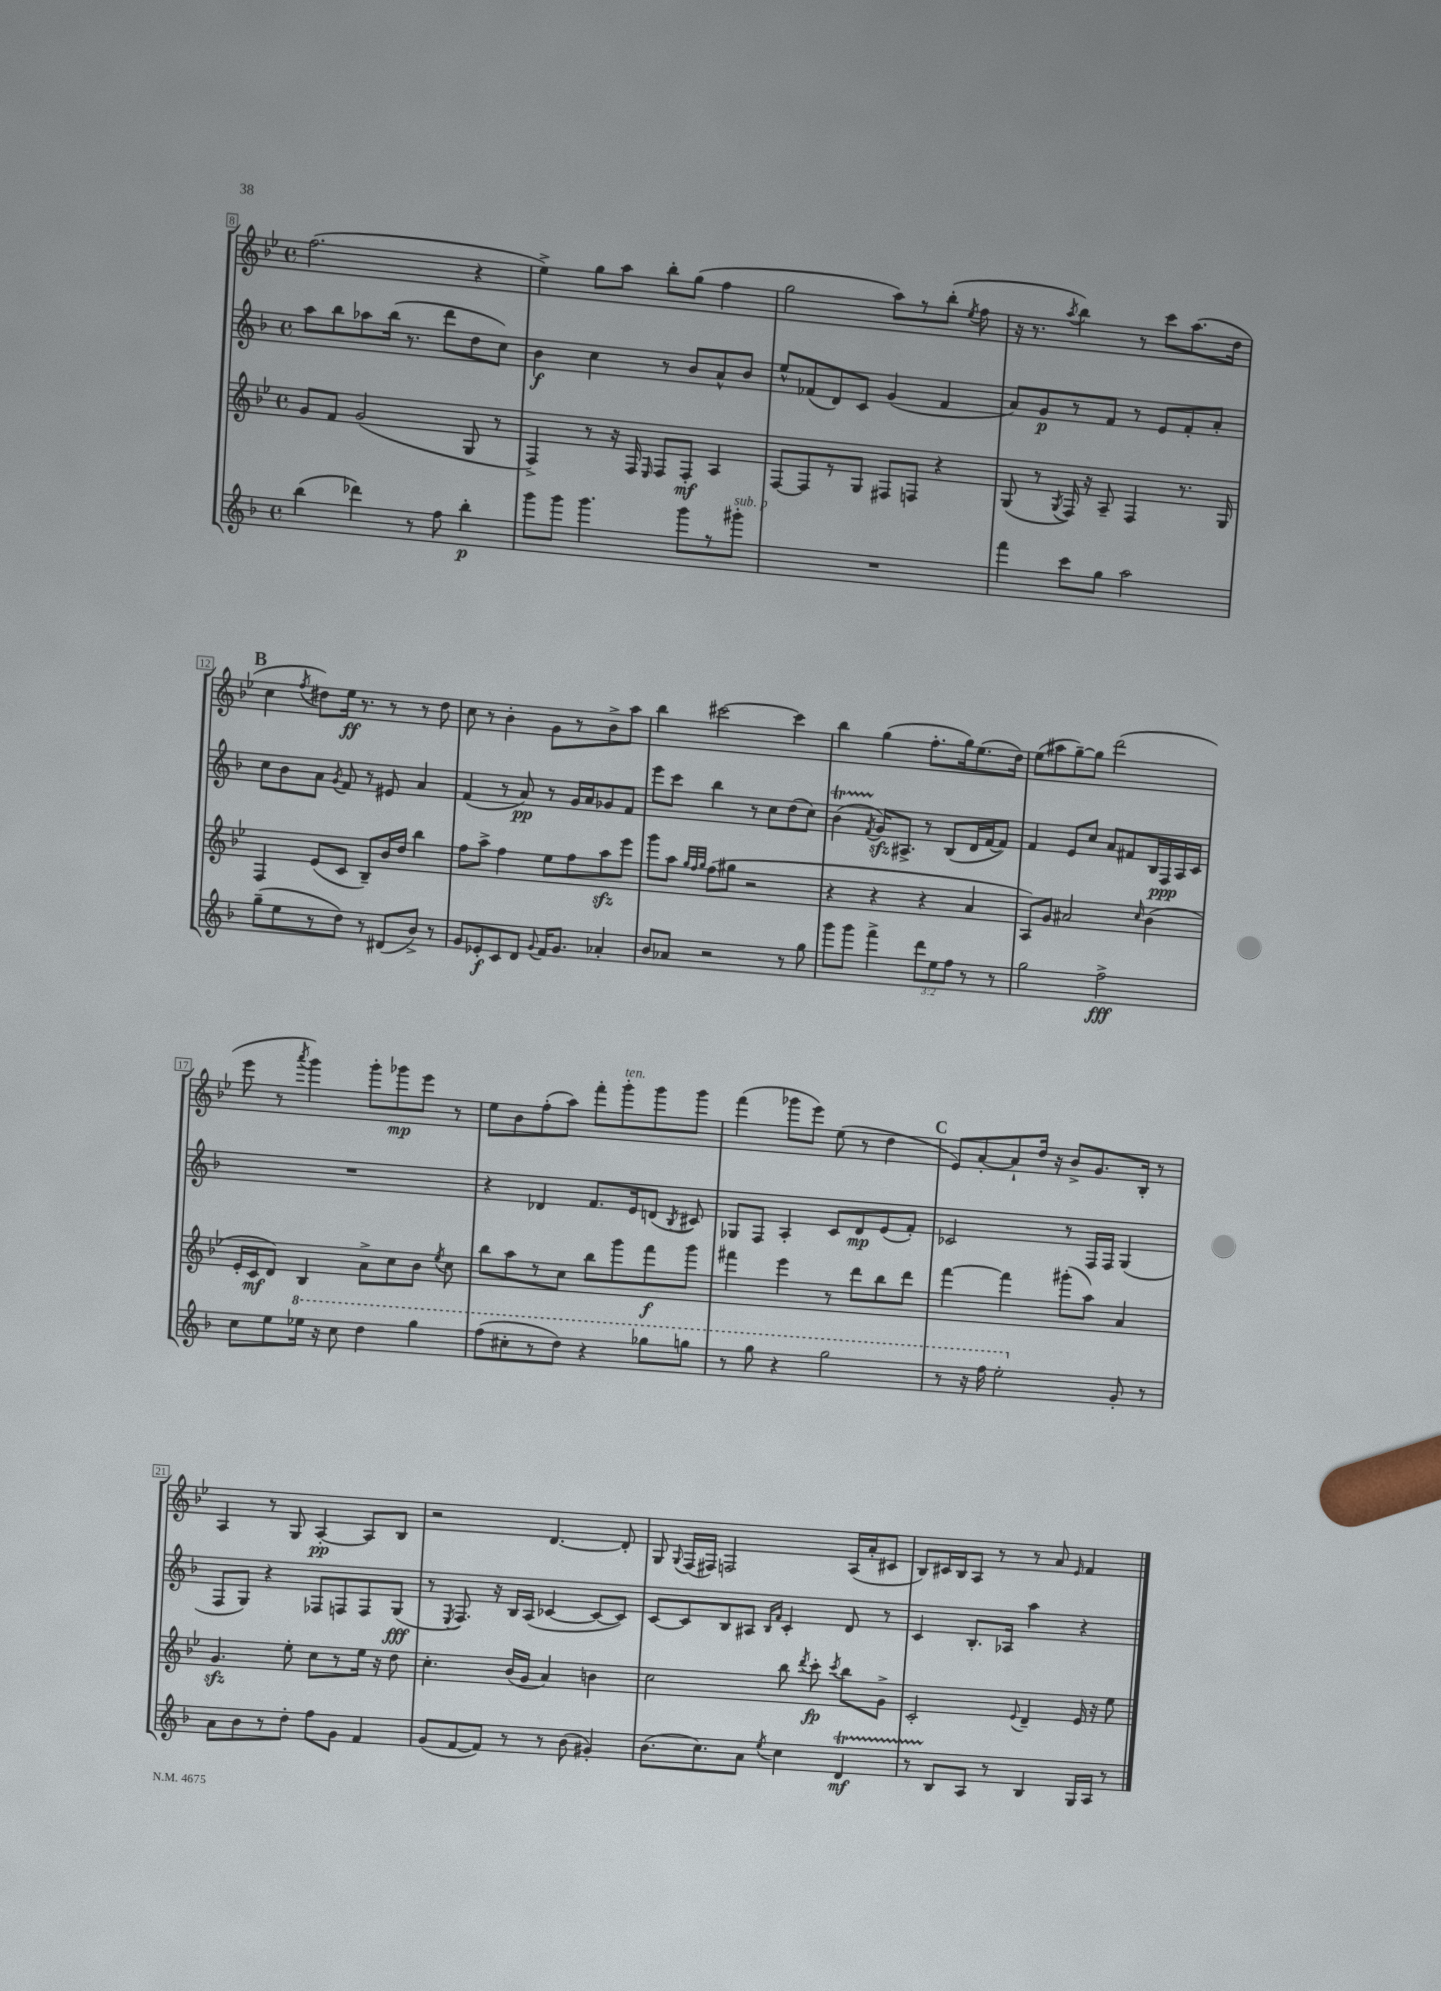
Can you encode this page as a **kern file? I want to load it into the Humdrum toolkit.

**kern	**kern	**kern	**kern
*staff4	*staff3	*staff2	*staff1
*clefG2	*clefG2	*clefG2	*clefG2
*k[b-]	*k[b-e-]	*k[b-]	*k[b-e-]
*M4/4	*M4/4	*M4/4	*M4/4
*met(c)	*met(c)	*met(c)	*met(c)
(4bb-\	8g/L	8aa\L	(2.ff\
.	8f/J	8bb-\	.
4ddd-\)	(2g/	8aa-\	.
.	.	(16bb-\Jk	.
.	.	8.r	.
8r	.	.	.
8ff\	.	8ddd\L	.
4bb-'\	8G/	8dd\	4r
.	8r	8cc\J)	.
=	=	=	=
8ggg\L	4F^/)	4b-\	4ee-^\)
8ggg\J	.	.	.
4.ggg\	8r	4cc\	8gg\L
.	16r	.	8aa\J
.	16F/	.	.
.	16qqE-/	.	.
.	8F/L	8r	8bb-'\L
8ggg\L	8F'/J	8b-/L	(8gg\J
8r	4A/	8a^^/	4ff\
8ggg#'\J	.	8b-/J	.
=	=	=	=
1r	[8F/L	8ee^^/L	2gg\
.	8F/]	(8f-/	.
.	8r	8d/)	.
.	8G/J	8c/J	.
.	8F#/L	(4g/	8aa\L)
.	8F/J	.	8r
.	4r	4f-/	(8bb-'\J
.	.	.	8qee-/
.	.	.	8ff\
=	=	=	=
4fff\	(8G/	8a/L)	16r
.	.	.	8.r
.	8r	8g/	.
.	8qG/	.	8qaa/
8ccc\L	16F/)	8r	4bb-\)
.	16r	.	.
8gg\J	8A~/	8f/J	.
2aa\	4F/	8r	8r
.	.	8e/L	8ccc\L
.	8.r	8f'/	(8.aa\
.	.	8a'/J	.
.	16G/	.	16dd\Jk
=	=	=	=
(8gg~\L	4F/	8cc\L	4cc\
8ee\	.	8b-\	.
.	.	.	8qff/
8r	(8e-/L	8a\J	8dd#\L)
.	.	8qg/	.
8dd\J)	8c/J	8f/	16ee-\Jk
.	.	.	8.r
8r	8B-~/L)	8r	.
(8d#/L	16b-/L	8e#/	8r
.	16dd/JJ	.	.
8b-^/J)	4bb-\	4a/	8r
8r	.	.	8dd#\
=	=	=	=
8g/L	8ff\L	(4f/	8cc\
8e-'/	8aa^\J	.	8r
8c/	4ff\	8r	4b-'\
8d/J	.	8a/)	.
8qqg/	.	.	.
16f/LK	8ee-\L	8r	8g\L
8.g/J	.	.	.
.	8ff\	16g/LL	8r
.	.	16a/J	.
4a-'/	8aa\	8g-/	8b-^\
.	8eee-\J	8f/J	8aa\J
=	=	=	=
8b-/L	8ggg\L	8eee\L	4bb-\
8a-/J	8aa\J	8ccc\J	.
.	32qqgg/LLL	.	.
.	32qqff/	.	.
.	32qqgg/JJJ	.	.
2r	(8ff\L	4bb-\	[2ccc#\
.	8gg#\J	.	.
.	2r	8r	.
.	.	8cc\L	.
8r	.	(8dd\	4ccc#\]
8gg\	.	8cc\J)	.
=	=	=	=
8ggg\L	4r	(4b-\	4bb-\
8ggg\J	.	.	.
.	.	8qf/	.
4fff^\	4r	16g/LK)	(4gg\
.	.	8.A#^/J	.
12ddd\L	4r	8r	8.ff'\L
12ee\	.	.	.
.	.	(8B-/L	.
12ff\J	.	.	.
.	.	.	16gg\k)
8r	4a/	16d/L	(8.ee-\
.	.	[16f/J	.
8r	.	8f/]J)	.
.	.	.	16dd\Jk)
=	=	=	=
2gg\	8A/L)	4f/	(8ee-\L
.	8g/J	.	8aa#\
.	2a#/	8e/L	[8gg~\)
.	.	8cc/J	8gg\]J
2ff^\	.	8a/L	(2ddd\
.	.	8f#/	.
.	16qqcc/	.	.
.	(4b-\	16B-/L	.
.	.	16F/	.
.	.	16A/	.
.	.	16c/JJ	.
=	=	=	=
8cc\L	16e-'/LL	1r	8eee-\
.	16c/J	.	.
8ee\	8d/J)	.	8r
.	.	.	8qaaa/
16eee-\Jk	4B-/	.	4ggg\)
16r	.	.	.
8ccc\	.	.	.
4ddd\	8a^\L	.	8ggg'\L
.	8cc\	.	8ggg-\
4ggg\	8b-\J	.	8eee-\J
.	8qee-/	.	.
.	8cc\	.	8r
=	=	=	=
(8fff\L	8bb-\L	4r	8ee-\L
8ccc#'\	8aa\	.	8b-\
8r	8r	4d-/	(8ff'\
8ddd\J)	8cc\J	.	8aa\J)
4r	8bb-\L	8.f/L	8fff'\L
.	8ggg\	.	8ggg'\
.	.	16e/k	.
8ggg-\L	8fff\	(8d/J	8ggg\
.	.	8qB-/	.
8ggg\J	8ggg\J	8c#/)	8ggg\J
=	=	=	=
8r	4fff#\	8G-/L	(4fff\
8ggg\	.	8F/J	.
4r	4eee-\	4A'/	8ggg-\L
.	.	.	8eee-\J)
2ggg\	8r	8c/L	(8ee-\
.	8ddd\L	8d/	8r
.	8bb-\	(8e/	4dd\
.	8ddd\J	8f'/J)	.
=	=	=	=
8r	[4fff\	2c-/	8e-/L)
16r	.	.	[8a'/
16fff\	.	.	.
2eee'\	4fff\]	.	8a`/]
.	.	.	16dd/Jk
.	.	.	16r
.	(8ggg#'\L	8r	8b-^/L
.	8aa\J)	16F/LL	8.g/
.	.	16F/JJ	.
8g'/	4a/	(4G/	.
.	.	.	16B-'/Jk
8r	.	.	8r
=	=	=	=
8a\L	4.g/	8F/L	4A/
8b-\	.	8G/J)	.
8r	.	4r	8r
8dd'\J	8ee-'\	.	8G/
8ff\L	8cc\L	8F-/L	[4A'/
8g\J	8r	8F/	.
4f/	16ee-\Jk	8F/	8A/]L
.	16r	.	.
.	8dd\	(8G/J	8B-/J
=	=	=	=
(8g/L	4.cc'\	8r	2r
.	.	8qE/	.
[8f/	.	8.F/)	.
8f/]J)	.	.	.
.	.	16r	.
8r	(16b-/LL	16B-/LL	.
.	16g/JJ	(16A/JJ	.
8r	4a/)	[4c-/	[4.d/
(8b-\	.	.	.
4g#'/)	4b\	8c-/_L	.
.	.	8c-/]J)	8d'/]
=	=	=	=
(8.b-\L	2cc\	[8c/L	8G/
.	.	.	8qqG/
.	.	8c/]	(16F/LL
8.cc\)	.	.	16F#/JJ)
.	.	8B-/	2F/
8a\J	.	8A#/J	.
.	.	16qqB-/LL	.
8qee/	.	16qqf/JJ	.
4cc\	8bb-\	4c'/	.
.	8qddd/	.	.
.	8ccc'\	.	.
.	8qccc/	.	.
4d/	8bb-\L	8d/	(16A/LL
.	.	.	16a'/J
.	8g^\J	8r	8c#/J
=	=	=	=
8r	2c'/	4c/	8B-/L)
8B-/L	.	.	16c#/L
.	.	.	16B-/J
8A/J	.	8.B-'/L	8A/J
8r	.	.	8r
.	.	16A-/Jk	.
.	8qqe-/	.	.
4B-/	4d~/	4aa\	8r
.	.	.	8a/
.	.	.	16qqe-/
16G/LL	16e-/	4r	4f/
16A/JJ	16r	.	.
8r	8ee-\	.	.
==	==	==	==
*-	*-	*-	*-
